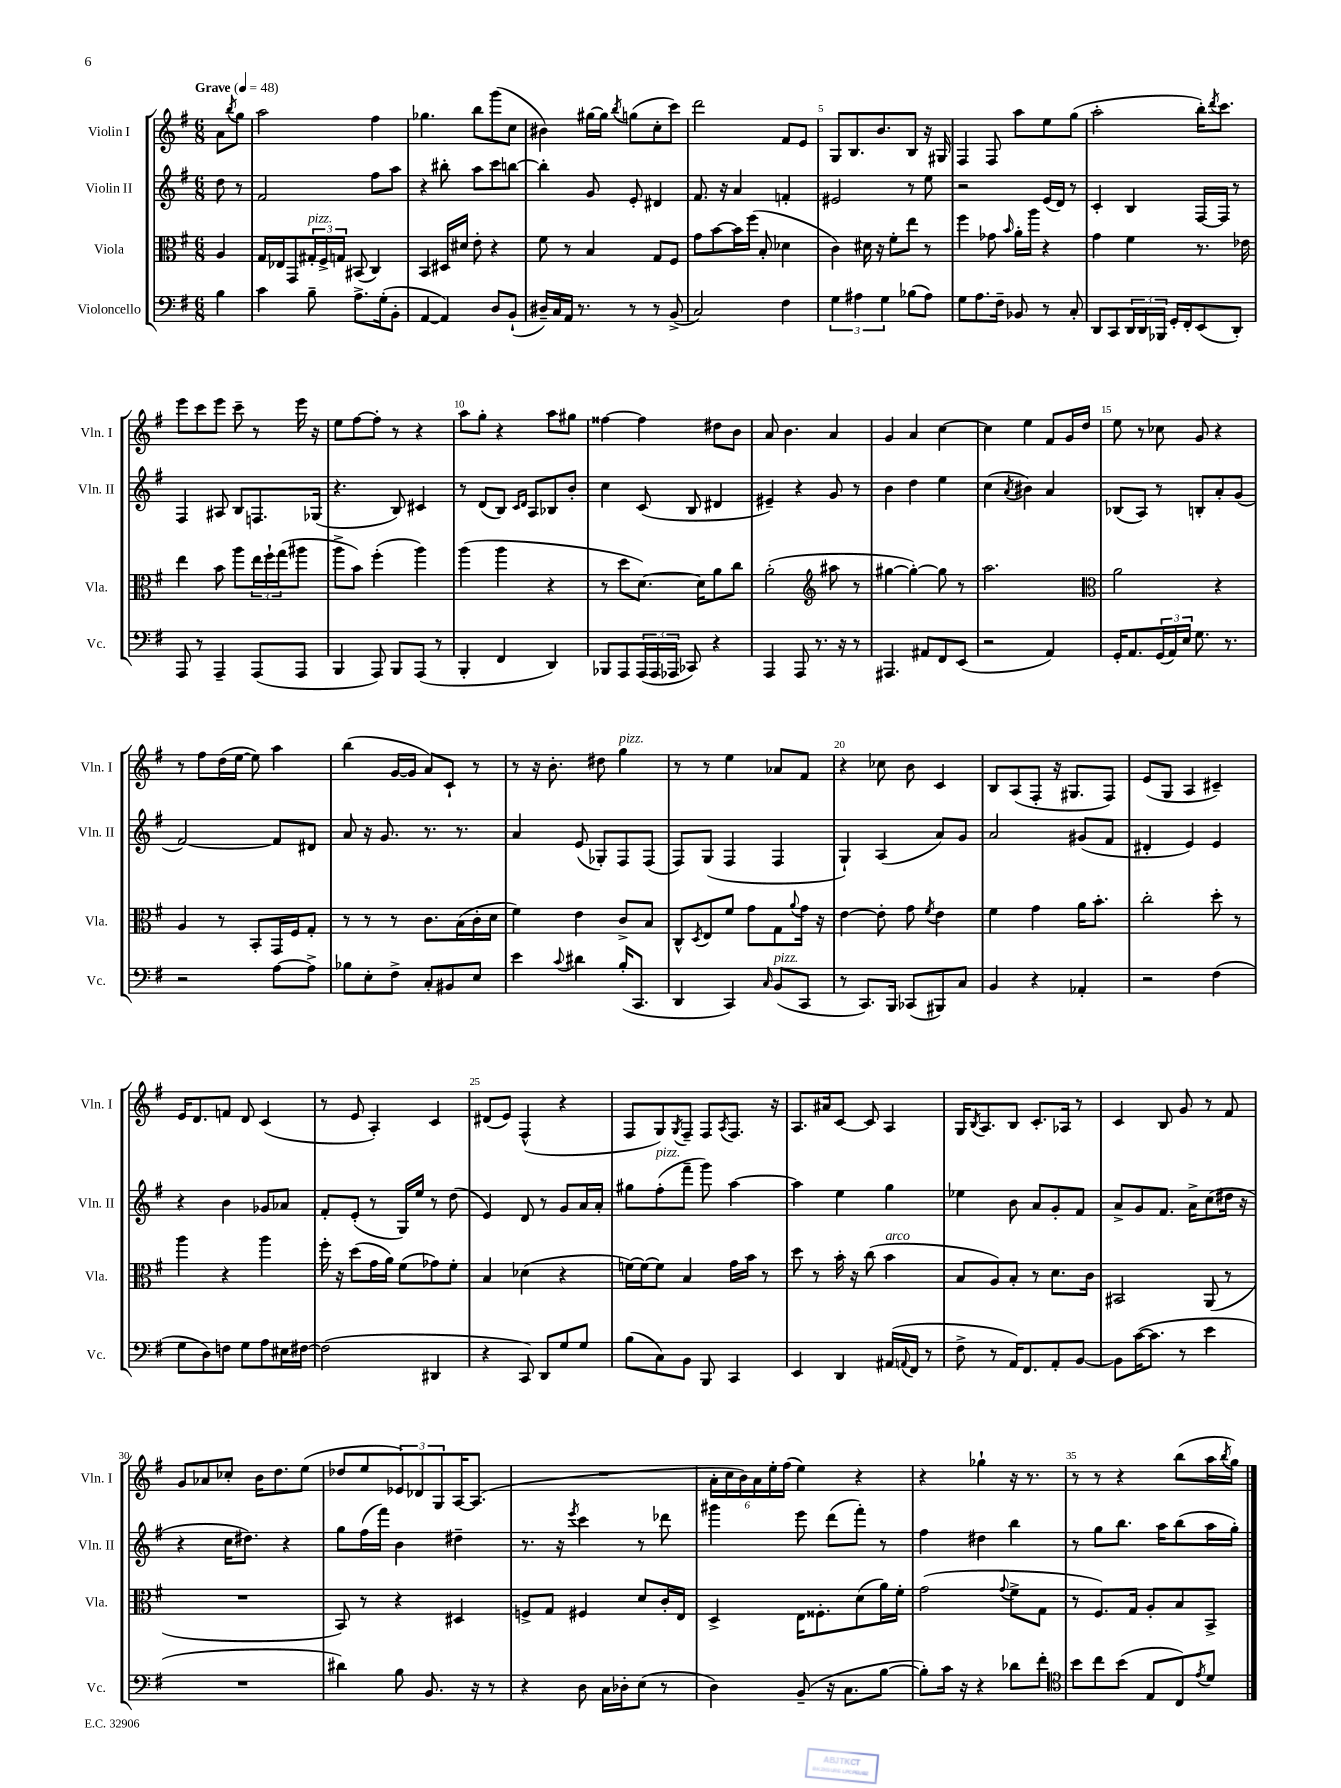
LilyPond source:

<<
\new StaffGroup <<
\new Staff = "s0" \with { instrumentName = "Violin I" shortInstrumentName = "Vln. I" } {
    \clef treble \key g \major \numericTimeSignature \time 6/8 \partial 4 \tempo "Grave" 4 = 48
    a'8 \acciaccatura { b''8 } g''8 |
    a''2 fis''4 |
    ges''4. b''8 g'''8( c''8 |
    bis'4) gis''16~ gis''16 \acciaccatura { b''8 } g''8( c''8-. c'''8) |
    d'''2 fis'8 e'8 |
    g8 b8. b'8. b8 r16 gis16 |
    fis4 fis8 a''8 e''8 g''8( |
    a''2-. b''16-.) \acciaccatura { d'''8 } c'''8. |
    e'''8 c'''8 e'''8 c'''8-- r8 e'''16 r16 |
    e''8 fis''8~ fis''8-. r8 r4 |
    a''8 g''8-. r4 a''8 gis''8 |
    fisis''4~ fisis''4 dis''8 b'8 |
    a'8 b'4. a'4 |
    g'4 a'4 c''4~ |
    c''4 e''4 fis'8 g'16 d''16 |
    e''8 r8 ces''8 g'8 r4 |
    r8 fis''8 d''16( e''16~ e''8) a''4 |
    b''4( g'16~ g'16 a'8) c'8-! r8 |
    r8 r16 b'8.-. dis''8 g''4^\markup { \italic "pizz." } |
    r8 r8 e''4 aes'8 fis'8 |
    r4 ces''8 b'8 c'4 |
    b8 a8( fis8-. r16 gis8. fis8) |
    e'8( g8 a4 cis'4--) |
    e'16 d'8. f'8 d'8 c'4( |
    r8 e'8 a4-.) c'4 |
    dis'8( e'8) fis4-^( r4 |
    fis8 g8) \acciaccatura { g8 } fis8-- fis8 \acciaccatura { a8 } fis8. r16 |
    a8. ais'16 c'8~ c'8 a4 |
    g16 \acciaccatura { b8 } a8. b8 c'8.-. aes16 r8 |
    c'4 b8 g'8 r8 fis'8 |
    g'8 aes'8 ces''8-. b'16 d''8. e''8( |
    des''8 e''8 \tuplet 3/2 { ees'8) des'8 g8 } a16~ a8.( |
    R2. |
    \tuplet 6/4 { a'16-. c''16 b'16) a'16 e''16-. fis''16( } e''4) r4 |
    r4 ges''4-! r16 r8. |
    r8 r8 r4 b''8( a''16 \acciaccatura { b''8 } g''16) \bar "|." |
}
\new Staff = "s1" \with { instrumentName = "Violin II" shortInstrumentName = "Vln. II" } {
    \clef treble \key g \major \numericTimeSignature \time 6/8 \partial 4
    d''8 r8 |
    fis'2 fis''8 a''8 |
    r4 bis''8-. a''8 c'''8 b''8~ |
    b''4-. g'8 e'8-. dis'4 |
    fis'8. r16 a'4 f'4-. |
    eis'2 r8 e''8 |
    r2 e'16( d'16) r8 |
    c'4-. b4 fis16~ fis16 r8 |
    fis4 ais8 b8 f8. ges16( |
    r4. b8) cis'4 |
    r8 d'8( b8) \grace { c'16 d'16 } a8 bes8 b'8-. |
    c''4 c'8( b8 dis'4 |
    eis'4--) r4 g'8 r8 |
    b'4 d''4 e''4 |
    c''4( \acciaccatura { a'8 } bis'4) a'4 |
    bes8( a8) r8 b8-. a'8-. g'8( |
    fis'2~) fis'8 dis'8 |
    a'8 r16 g'8. r8. r8. |
    a'4 e'8( ges8-.) fis8 fis8( |
    fis8) g8( fis4 fis4 |
    g4-!) a4( a'8) g'8 |
    a'2 gis'8( fis'8 |
    dis'4-. e'4) e'4 |
    r4 b'4 ges'8 aes'8 |
    fis'8-. e'8-.( r8 g16) e''16 r8 d''8( |
    e'4) d'8 r8 g'8 a'16 a'16-. |
    gis''8 fis''8-.^\markup { \italic "pizz." }( fis'''8-- g'''8) a''4~ |
    a''4 e''4 g''4 |
    ees''4 b'8 a'8 g'8-. fis'8 |
    a'8-> g'8 fis'8. a'16-> c''8( dis''16 r16 |
    r4 c''16 dis''8.) r4 |
    g''8 fis''16( fis'''16) b'4 dis''4-- |
    r8. r16 \acciaccatura { e'''8 } c'''4 r8 des'''8 |
    gis'''4 e'''8 d'''8( fis'''8-.) r8 |
    fis''4 dis''4 b''4 |
    r8 g''8 b''8. a''16 b''8( a''16 g''16-.) \bar "|." |
}
\new Staff = "s2" \with { instrumentName = "Viola" shortInstrumentName = "Vla." } {
    \clef alto \key g \major \numericTimeSignature \time 6/8 \partial 4
    a4 |
    g16 ees16 g,8 \tuplet 3/2 { gis16-.^\markup { \italic "pizz." } fis16-> g16 } bis,8( c4) |
    b,4 dis16 dis'16 e'8-. r4 |
    fis'8 r8 b4 g8 fis8 |
    g'8 b'8~ b'16 fis''16( b8-. des'4 |
    c'4) dis'16 r16 fis'8-. e''8 r8 |
    fis''4 ges'8 \grace { b'16 } a'16-. a''16 r4 |
    g'4 fis'4 r8. ees'16 |
    e''4 b'8 a''8 \tuplet 3/2 { e''16 fis''16-! g''16( } ais''8 |
    a''8-> b'8) fis''4-.( a''4) |
    a''4( a''4 r4 |
    r8 d''8 d'8.~) d'16 a'8 c''8 |
    a'2-.( \clef treble ais''8 r8 |
    gis''4~ gis''4~-.) gis''8 r8 |
    a''2. |
    \clef alto a'2 r4 |
    a4 r8 b,8-. g,16 fis16 g8-. |
    r8 r8 r8 c'8. b16( c'16-. d'16 |
    fis'4) e'4 c'8-> b8 |
    c8-^ \acciaccatura { d8 } e8 fis'8 g'8 g8 \appoggiatura { a'8 } g'16 r16 |
    e'4~ e'8-. g'8 \acciaccatura { fis'8 } e'4 |
    fis'4 g'4 a'16 b'8.-. |
    c''2-. d''8-. r8 |
    a''4 r4 a''4 |
    fis''16-. r16 d''8( g'16 a'16) fis'8( ges'8) fis'8-. |
    b4 des'4( r4 |
    f'16~) f'16~ f'8 b4 g'16 b'16 r8 |
    d''8 r8 b'16-. r16 c''8( b'4^\markup { \italic "arco" } |
    b8 a8) b8-. r8 d'8. c'16 |
    bis,2 a,8( r8 |
    R2. |
    b,8) r8 r4 dis4 |
    f8-> g8 fis4 d'8 c'16-. e16 |
    d4-> e16 fisis8.-. d'8( a'16) fis'16-. |
    g'2( \appoggiatura { g'8 } fis'8-> g8 |
    r8 fis8.) g16 a8-. b8 b,8-> \bar "|." |
}
\new Staff = "s3" \with { instrumentName = "Violoncello" shortInstrumentName = "Vc." } {
    \clef bass \key g \major \numericTimeSignature \time 6/8 \partial 4
    b4 |
    c'4 b8-- a8.-> g16-.( b,8-. |
    a,4~ a,4) d8 b,8-!( |
    dis16--) c16 a,16 r8. r8 r8 b,8->( |
    c2) fis4 |
    \tuplet 3/2 { g4 ais4 g4 } bes8( ais8) |
    g8 a8. fis16-- bes,8 r8 c8-. |
    d,8 c,8 \tuplet 3/2 { d,16 d,16 bes,,16 } g,16-. fis,16-. e,8( d,8-.) |
    a,,8 r8 a,,4-- a,,8( a,,8 |
    b,,4 a,,8) b,,8 a,,8( r8 |
    b,,4-. fis,4 d,4) |
    bes,,8 a,,8 \tuplet 3/2 { a,,16( a,,16 aes,,16 } ces,8) r4 |
    a,,4 a,,8 r8. r16 r8 |
    ais,,4. ais,8 fis,8 e,8( |
    r2 a,4) |
    g,16-. a,8. \tuplet 3/2 { g,16( a,16) e16 } g8. r8. |
    r2 a8~ a8-> |
    bes8 e8-. fis8-> c8-. bis,8 e8 |
    e'4 \appoggiatura { c'8 } dis'4 b16-.( c,8. |
    d,4 c,4) \grace { c16 } b,8^\markup { \italic "pizz." }( c,8 |
    r8 c,8.) b,,16 ces,8( bis,,8) c8 |
    b,4 r4 aes,4-. |
    r2 fis4( |
    g8 d8) f8 g8 a8 eis16 fis16~ |
    fis2( dis,4 |
    r4 c,8) d,8 g8 g8 |
    b8( c8) b,8 b,,8 c,4 |
    e,4 d,4 ais,16( \appoggiatura { a,8 } fis,16 r8 |
    fis8-> r8 a,16) fis,8. a,8-. b,8~ |
    b,8 c'16~( c'8. r8 e'4 |
    R2. |
    dis'4) b8 b,8. r16 r8 |
    r4 d8 c16 des16-. e8( r8 |
    d4) b,8--( r16 c8. b8~ |
    b8-.) c'16 r16 r4 des'8 fis'8-. |
    \clef tenor b'8 c''8 b'8( e8 c8) \acciaccatura { e'8 } d'8 \bar "|." |
}
>>
>>
\layout { \context { \Score \override BarNumber.break-visibility = ##(#f #t #t) barNumberVisibility = #(every-nth-bar-number-visible 5) } }
